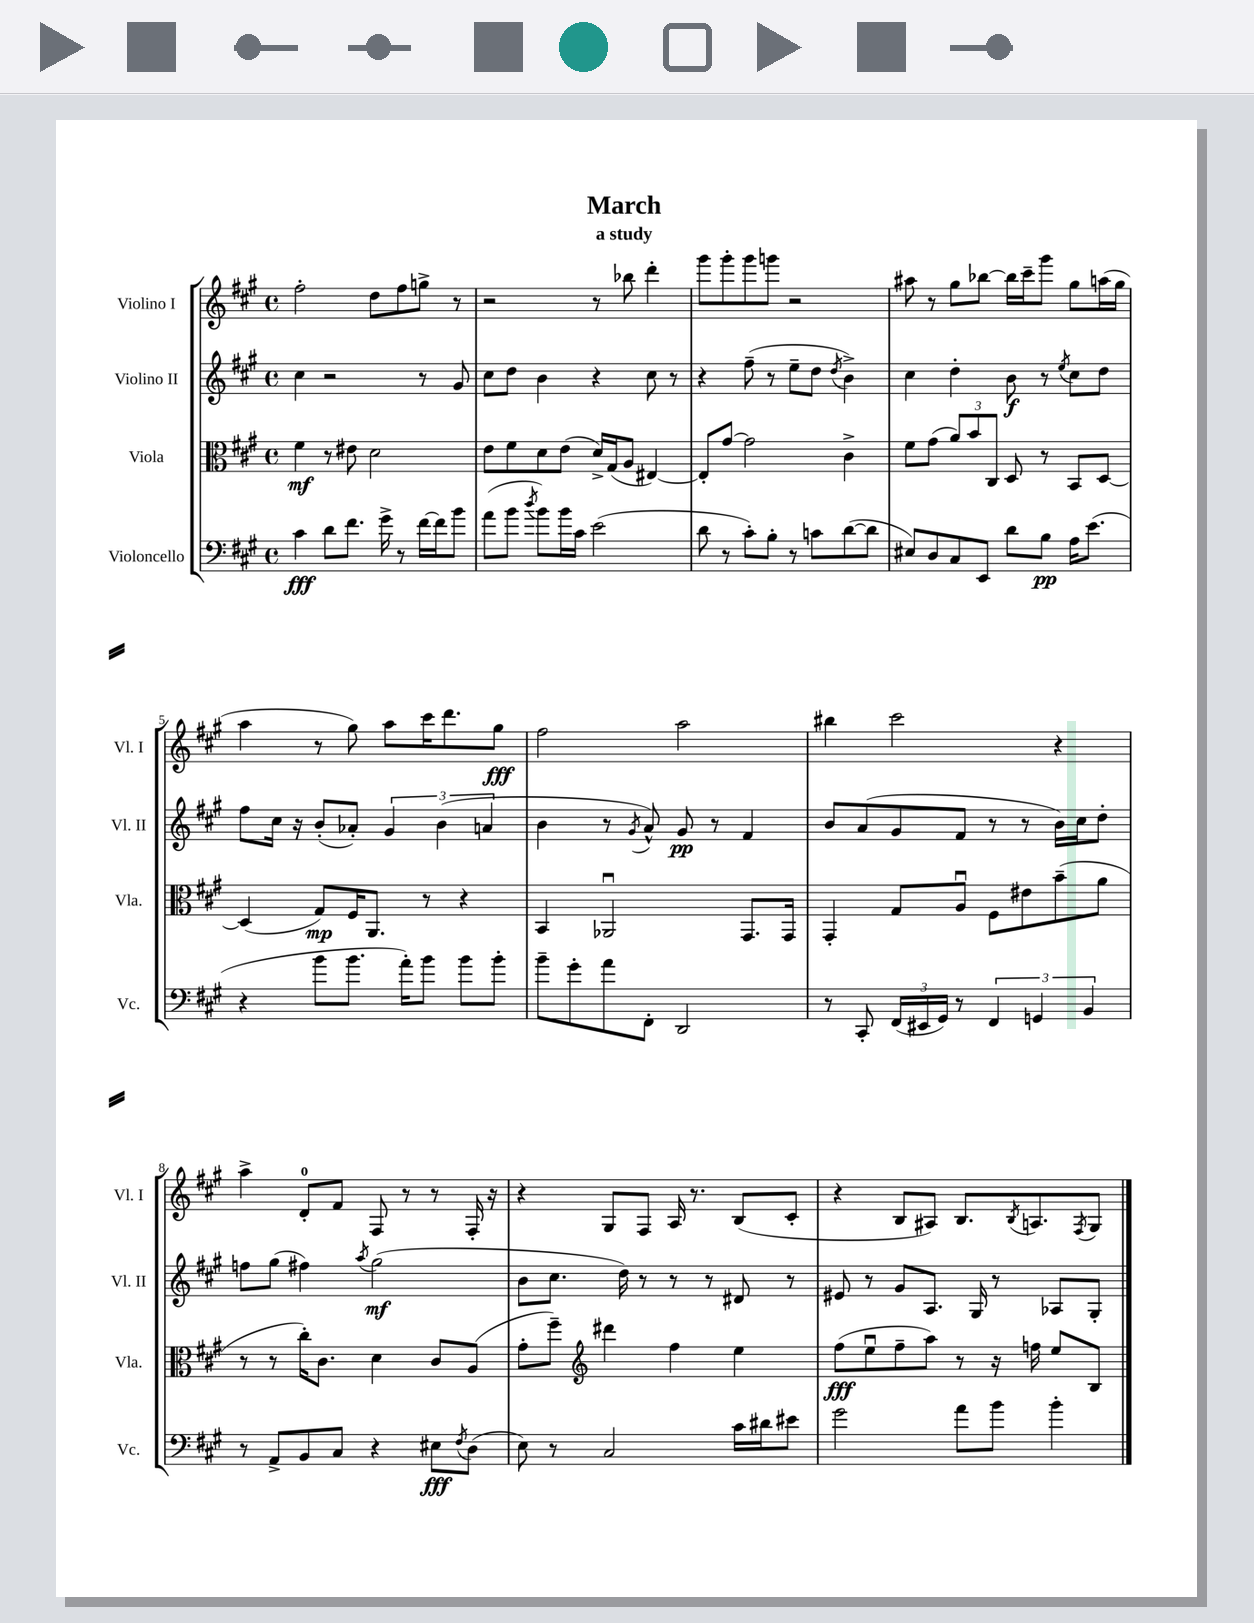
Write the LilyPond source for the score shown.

\header { title = "March" subtitle = "a study" }
<<
\new StaffGroup <<
\new Staff = "s0" \with { instrumentName = "Violino I" shortInstrumentName = "Vl. I" } {
    \clef treble \key a \major \defaultTimeSignature \time 4/4
    fis''2-. d''8 fis''8 g''8-> r8 |
    r2 r8 bes''8 d'''4-. |
    gis'''8 gis'''8-. gis'''8 g'''8 r2 |
    ais''8 r8 gis''8 bes''8~ bes''16 cis'''16-- gis'''8 gis''8 a''16( gis''16 |
    a''4 r8 gis''8) a''8 cis'''16 d'''8. gis''8\fff |
    fis''2 a''2 |
    bis''4 cis'''2 r4 |
    a''4-> d'8-0-. fis'8 fis8 r8 r8 fis16-. r16 |
    r4 gis8 fis8 a16 r8. b8( cis'8-. |
    r4 b8 ais8) b8. \acciaccatura { b8 } a8. \acciaccatura { fis8 } gis8 \bar "|." |
}
\new Staff = "s1" \with { instrumentName = "Violino II" shortInstrumentName = "Vl. II" } {
    \clef treble \key a \major \defaultTimeSignature \time 4/4
    cis''4 r2 r8 gis'8 |
    cis''8 d''8 b'4 r4 cis''8 r8 |
    r4 fis''8--( r8 e''8-- d''8 \acciaccatura { d''8 } b'4->) |
    cis''4 d''4-. b'8\f r8 \acciaccatura { e''8 } cis''8 d''8 |
    fis''8 cis''16 r16 b'8-.( aes'8-.) \tuplet 3/2 { gis'4 b'4( a'4 } |
    b'4 r8 \acciaccatura { gis'8 } a'8-^) gis'8\pp r8 fis'4 |
    b'8 a'8( gis'8 fis'8 r8 r8 b'16) cis''16 d''8-. |
    f''8 gis''8( fis''4) \acciaccatura { a''8 } gis''2\mf( |
    b'8 cis''8. d''16) r8 r8 r8 dis'8 r8 |
    eis'8 r8 gis'8 a8. gis16 r8 aes8 gis8-. \bar "|." |
}
\new Staff = "s2" \with { instrumentName = "Viola" shortInstrumentName = "Vla." } {
    \clef alto \key a \major \defaultTimeSignature \time 4/4
    fis'4\mf r8 eis'8 d'2 |
    e'8 fis'8 d'8 e'8( d'16->) gis16( a8 eis4~) |
    eis8-. gis'8~ gis'2 cis'4-> |
    fis'8 gis'8( \tuplet 3/2 { a'8) b'8 cis8 } d8 r8 b,8 d8~ |
    d4( gis8\mp) fis16 a,8. r8 r4 |
    b,4 aes,2\downbow gis,8. gis,16 |
    gis,4-. gis8 a8\downbow fis8 eis'8 b'8--( a'8 |
    r8 r8 cis''16-.) cis'8. d'4 cis'8 a8( |
    gis'8-. fis''8--) \clef treble dis'''4 fis''4 e''4 |
    fis''8\fff( e''8\downbow fis''8-- a''8) r8 r16 f''16 e''8 b8 \bar "|." |
}
\new Staff = "s3" \with { instrumentName = "Violoncello" shortInstrumentName = "Vc." } {
    \clef bass \key a \major \defaultTimeSignature \time 4/4
    cis'4\fff d'8 fis'8. gis'16-> r8 fis'16~ fis'16 b'8 |
    a'8( b'8 \acciaccatura { d''8 } b'8) b'16 cis'16 e'2( |
    d'8 r8 cis'8-.) b8-. r8 c'8 d'8~( d'8 |
    eis8) d8 cis8 e,8 d'8 b8\pp a16 e'8.( |
    r4 b'8 b'8. a'16-.) b'8 b'8 b'8-. |
    b'8-- gis'8-. a'8 fis,8-. d,2 |
    r8 cis,8-. \tuplet 3/2 { fis,16( eis,16 gis,16) } r8 \tuplet 3/2 { fis,4 g,4 b,4 } |
    r8 a,8-> b,8 cis8 r4 eis8\fff \acciaccatura { fis8 } d8( |
    e8) r8 cis2 cis'16 dis'16 eis'8 |
    gis'2 a'8 b'8 b'4-. \bar "|." |
}
>>
>>
